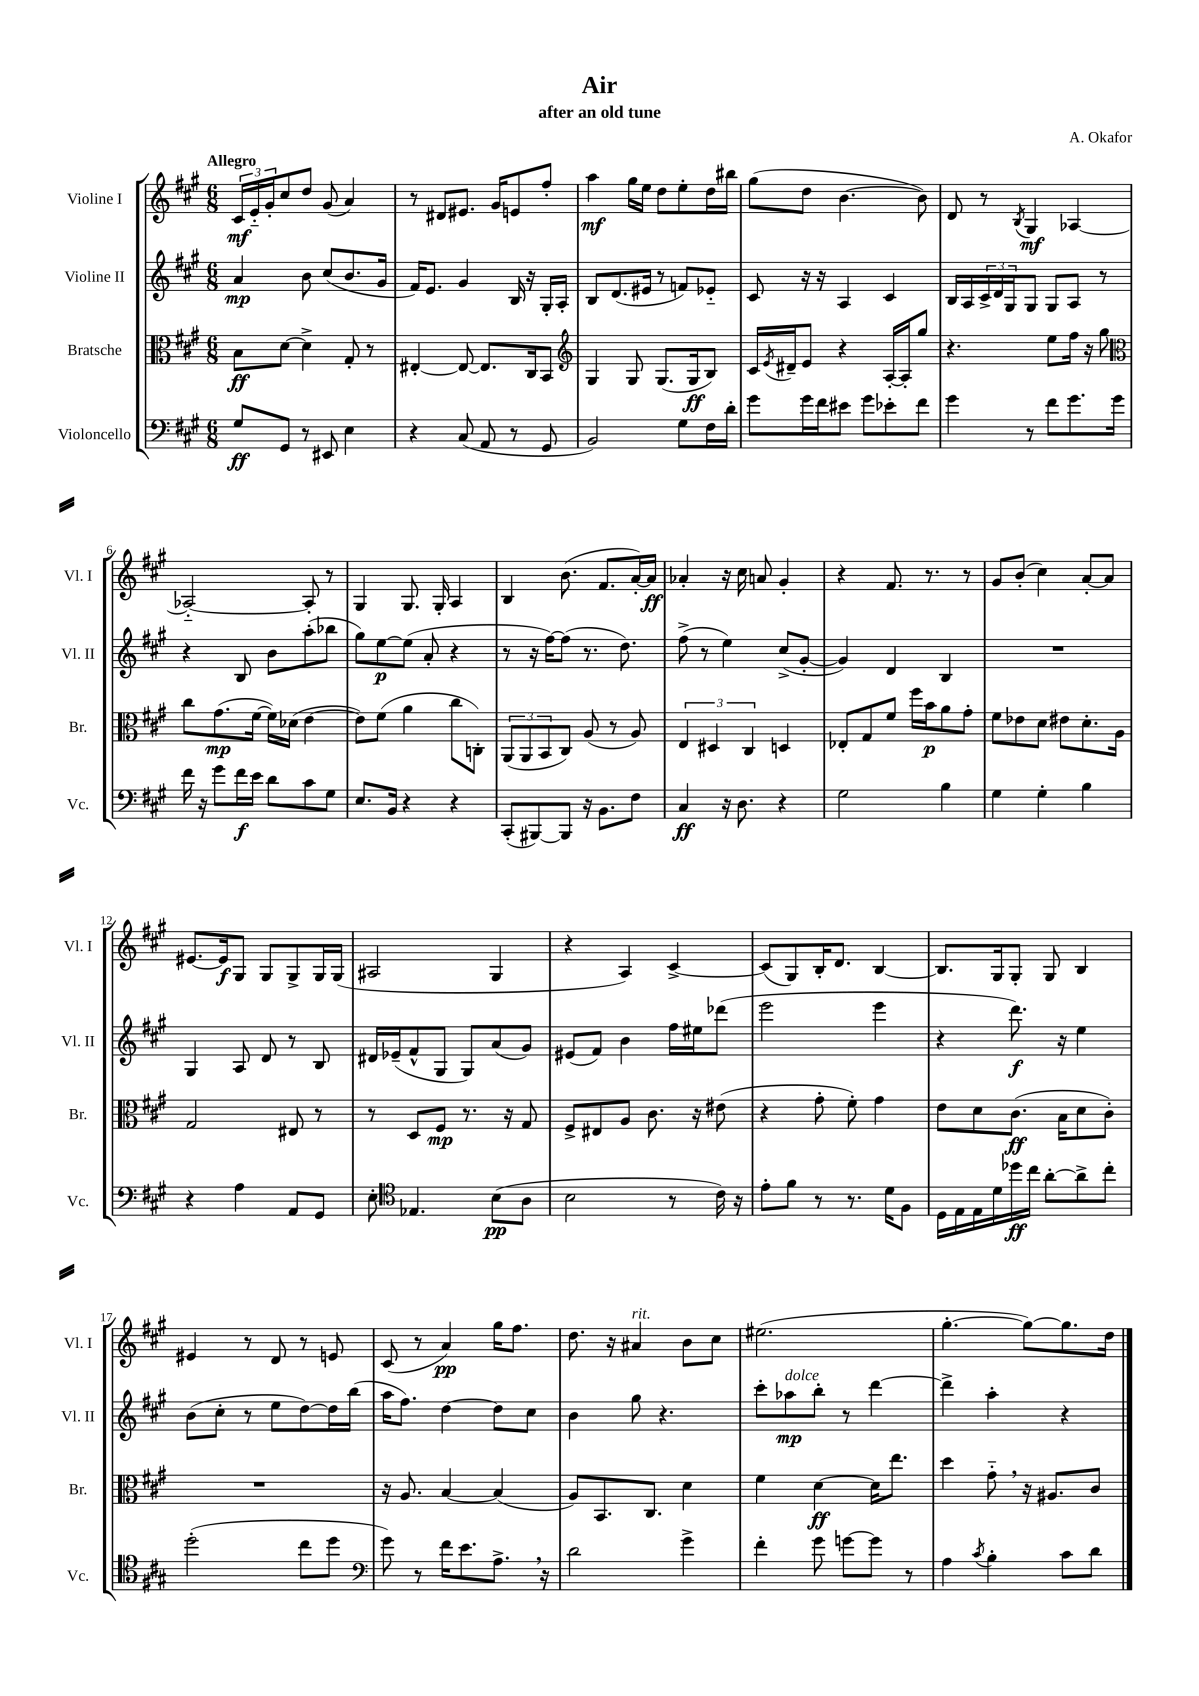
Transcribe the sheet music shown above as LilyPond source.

\header { title = "Air" composer = "A. Okafor" subtitle = "after an old tune" }
<<
\new StaffGroup <<
\new Staff = "s0" \with { instrumentName = "Violine I" shortInstrumentName = "Vl. I" } {
    \clef treble \key a \major \numericTimeSignature \time 6/8 \tempo "Allegro"
    \tuplet 3/2 { cis'16\mf e'16-_ gis'16-. } cis''8 d''8 gis'8( a'4) |
    r8 dis'8 eis'8. gis'16 e'8 fis''8-. |
    a''4\mf gis''16 e''16 d''8 e''8-. d''16 bis''16 |
    gis''8( d''8 b'4.~ b'8) |
    d'8 r8 \acciaccatura { b8 } gis4\mf aes4~ |
    aes2~-_ aes8-. r8 |
    gis4 gis8. gis16-. a4 |
    b4 b'8.( fis'8. a'16~-.) a'16\ff |
    aes'4-. r16 cis''16 a'8 gis'4-. |
    r4 fis'8. r8. r8 |
    gis'8 b'8-.( cis''4) a'8~-. a'8 |
    eis'8.~ eis'16\f gis8 gis8 gis8-> gis16 gis16( |
    ais2 gis4 |
    r4 a4) cis'4~-> |
    cis'8( gis8) b16-. d'8. b4~ |
    b8. gis16 gis8-. gis8 b4 |
    eis'4 r8 d'8 r8 e'8 |
    cis'8( r8 a'4\pp) gis''16 fis''8. |
    d''8. r16 ais'4^\markup { \italic "rit." } b'8 cis''8 |
    eis''2.( |
    gis''4.~-. gis''8~) gis''8. d''16 \bar "|." |
}
\new Staff = "s1" \with { instrumentName = "Violine II" shortInstrumentName = "Vl. II" } {
    \clef treble \key a \major \numericTimeSignature \time 6/8
    a'4\mp b'8 cis''8( b'8. gis'16 |
    fis'16) e'8. gis'4 b16 r16 gis16-. a16-. |
    b8 d'8.( eis'16 r8 f'8) ees'8-_ |
    cis'8 r16 r16 a4 cis'4 |
    b16 a16 \tuplet 3/2 { cis'16-> d'16 gis16 } gis8 gis8 a8 r8 |
    r4 b8 b'8 a''8-.( bes''8 |
    gis''8) e''8~\p e''8( a'8-. r4 |
    r8 r16 fis''16~) fis''8( r8. d''8.) |
    fis''8->( r8 e''4) cis''8->( gis'8~-. |
    gis'4) d'4 b4 |
    R2. |
    gis4 a8 d'8 r8 b8 |
    dis'16 ees'16--( fis'8-^ gis8 gis8) a'8( gis'8) |
    eis'8( fis'8) b'4 fis''16 eis''16 des'''8( |
    e'''2 e'''4 |
    r4 d'''8.\f) r16 e''4 |
    b'8( cis''8-. r8 e''8 d''8~) d''16 b''16( |
    a''16 fis''8.) d''4~ d''8 cis''8 |
    b'4 gis''8 r4. |
    cis'''8-. aes''8\mp^\markup { \italic "dolce" } b''8-. r8 d'''4~ |
    d'''4-> a''4-. r4 \bar "|." |
}
\new Staff = "s2" \with { instrumentName = "Bratsche" shortInstrumentName = "Br." } {
    \clef alto \key a \major \numericTimeSignature \time 6/8
    b8\ff d'8~ d'4-> gis8-. r8 |
    eis4~-. eis8~ eis8. cis16 b,8 |
    \clef treble gis4 gis8 gis8.( gis16\ff b8) |
    cis'16 \acciaccatura { e'8 } dis'16-- e'8 r4 a16~-. a16-. gis''8 |
    r4. e''8 fis''16 r16 gis''8 |
    \clef alto cis''8 gis'8.\mp( fis'16~ fis'16) des'16( e'4~ |
    e'8) fis'8( a'4 cis''8 c8-.) |
    \tuplet 3/2 { a,8( a,8 b,8 } cis8) a8( r8 a8) |
    \tuplet 3/2 { e4 dis4 cis4 } d4 |
    ees8-. gis8 fis'8 fis''16 b'16\p a'8 gis'8-. |
    fis'8 ees'8 d'8 eis'8 d'8.-. a16 |
    gis2 eis8 r8 |
    r8 d8 fis8\mp r8. r16 gis8 |
    fis8-> eis8 a8 cis'8. r16 eis'8( |
    r4 gis'8-. fis'8-.) gis'4 |
    e'8 d'8 cis'8.\ff( b16 d'8 cis'8-.) |
    R2. |
    r16 a8. b4~ b4( |
    a8) b,8. cis8. d'4 |
    fis'4 d'4~\ff d'16 e''8. |
    d''4 gis'8-_ \breathe r16 ais8. cis'8 \bar "|." |
}
\new Staff = "s3" \with { instrumentName = "Violoncello" shortInstrumentName = "Vc." } {
    \clef bass \key a \major \numericTimeSignature \time 6/8
    gis8\ff gis,8 r8 eis,8 e4 |
    r4 cis8( a,8 r8 gis,8 |
    b,2) gis8 fis16 d'16-. |
    gis'8 gis'16 fis'16 eis'8 gis'8 ees'8-. fis'8 |
    gis'4 r8 fis'8 gis'8. gis'16 |
    fis'16 r16 gis'8 fis'16\f e'16 d'8 cis'8 gis8 |
    e8. b,16 r4 r4 |
    cis,8-.( bis,,8~) bis,,8 r16 b,8. fis8 |
    cis4\ff r16 d8. r4 |
    gis2 b4 |
    gis4 gis4-. b4 |
    r4 a4 a,8 gis,8 |
    e8-. \clef tenor ees4. b8\pp( a8 |
    b2 r8 cis'16) r16 |
    e'8-. fis'8 r8 r8. d'16 fis8 |
    d16 e16 e16 d'16 des''16\ff cis''16 a'8~-. a'8-> cis''8-. |
    d''2-.( cis''8 d''8 |
    \clef bass gis'8) r8 fis'16 e'8. a8.-> \breathe r16 |
    d'2 gis'4-> |
    fis'4-. gis'8 g'8~ g'8 r8 |
    a4 \acciaccatura { cis'8 } b4-. cis'8 d'8 \bar "|." |
}
>>
>>
